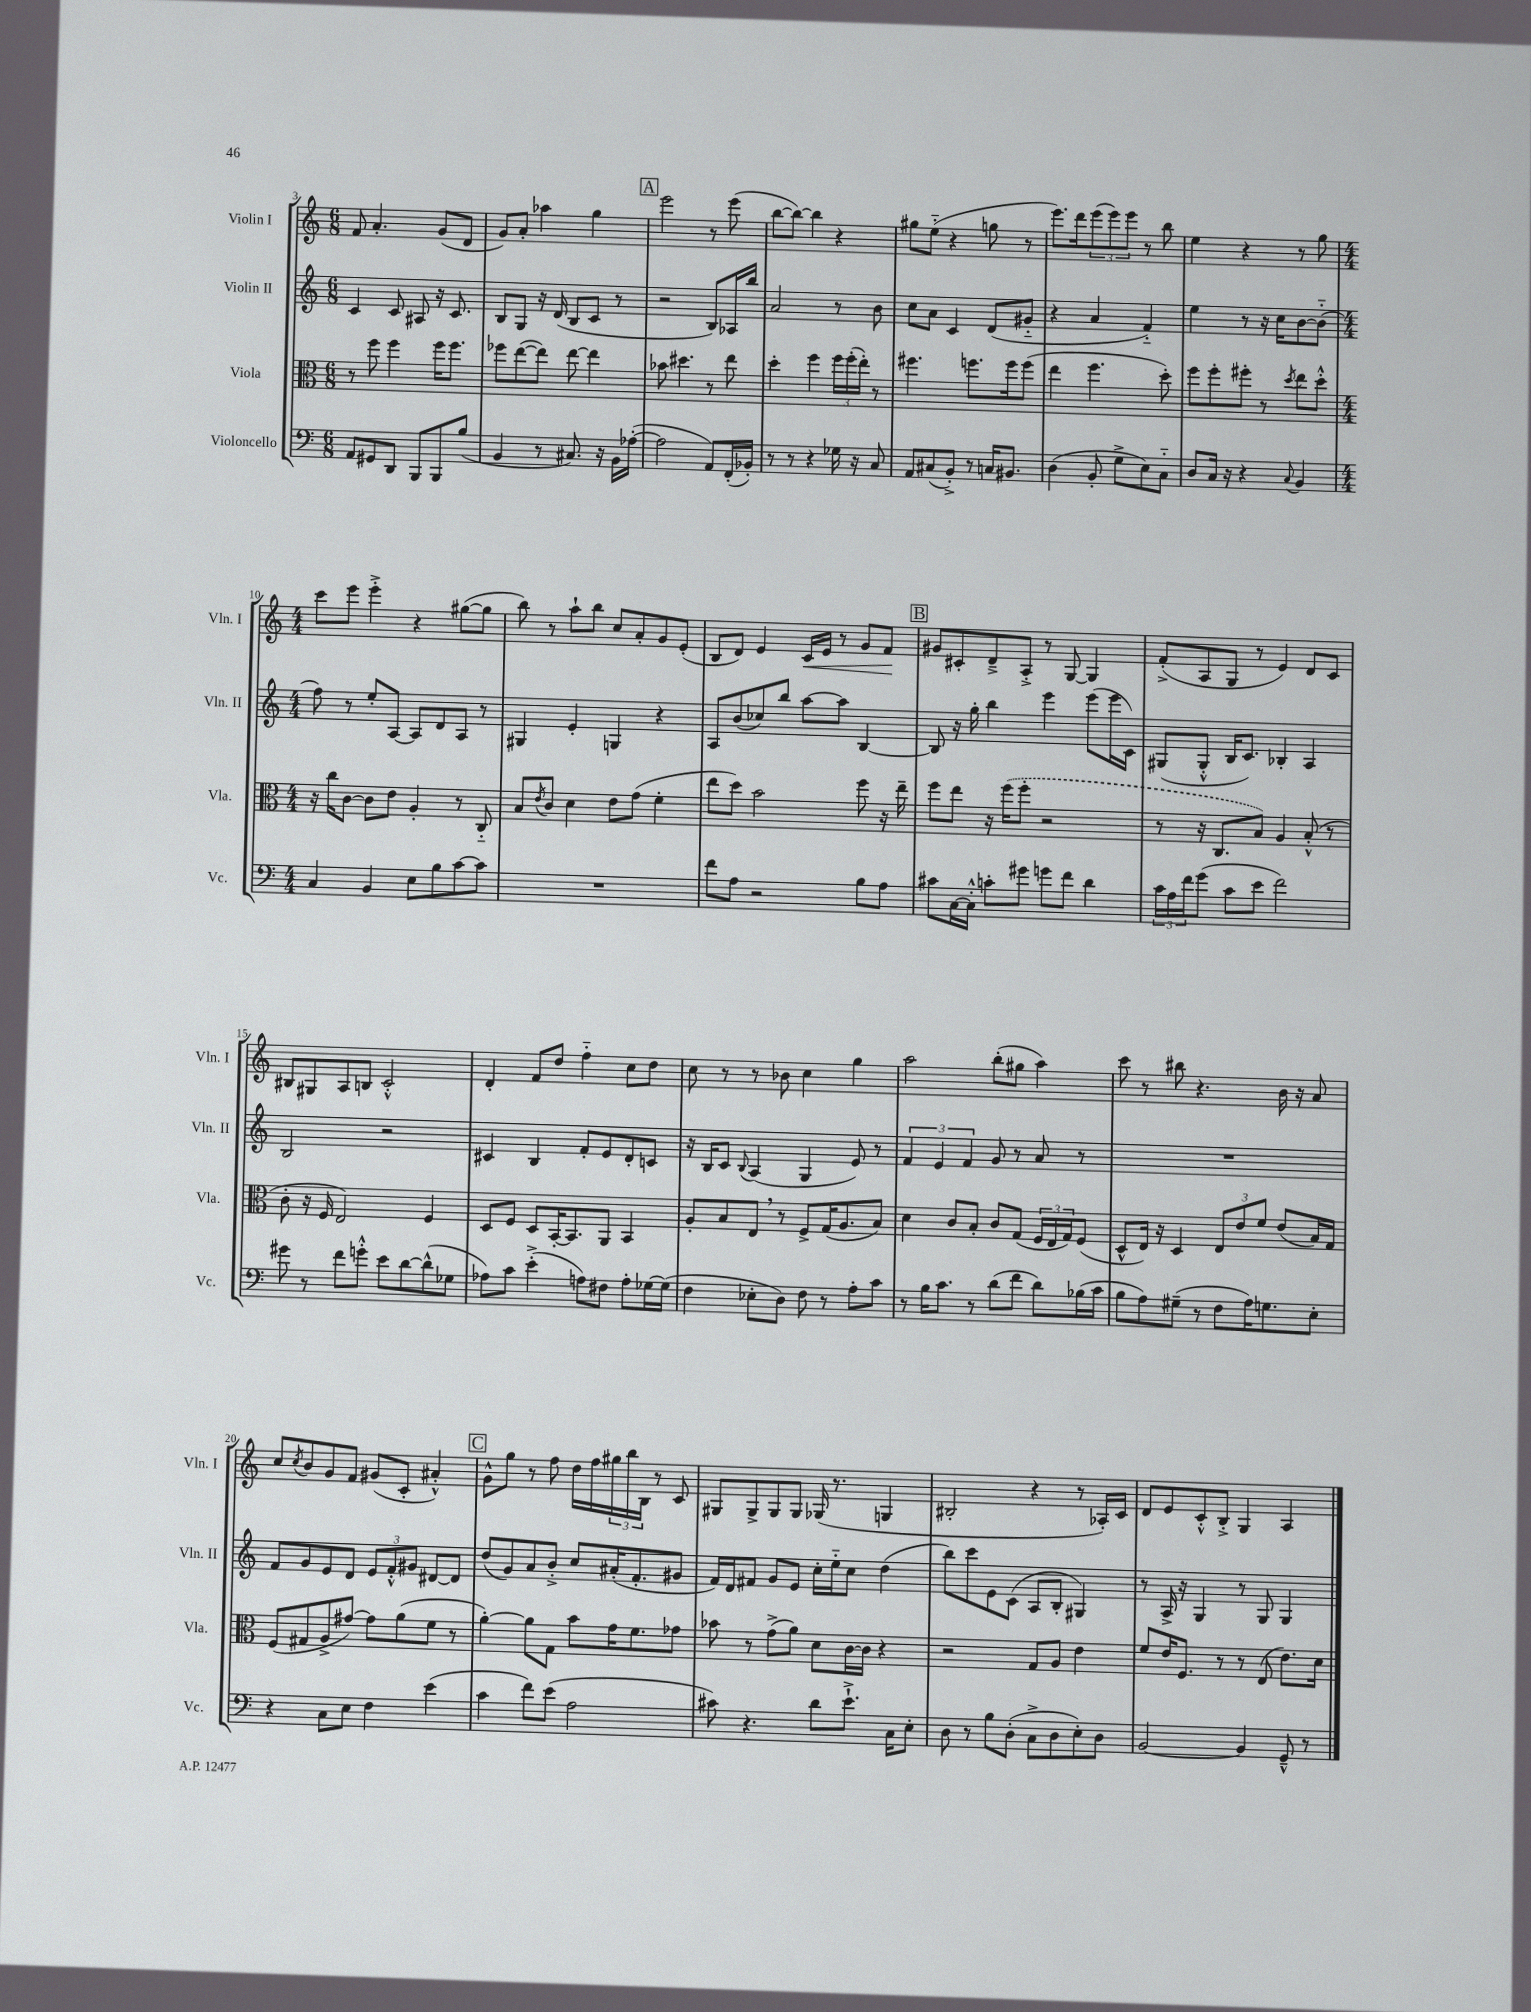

**kern	**kern	**kern	**kern	**dynam
*part4	*part3	*part2	*part1	*part1
*staff4	*staff3	*staff2	*staff1	*staff1
*I"Violoncello	*I"Viola	*I"Violin II	*I"Violin I	*
*I'Vc.	*I'Vla.	*I'Vln. II	*I'Vln. I	*
*clefF4	*clefC3	*clefG2	*clefG2	*
*k[]	*k[]	*k[]	*k[]	*
*M6/8	*M6/8	*M6/8	*M6/8	*
=3	=3	=3	=3	=3
8AA/L	8r	4c/	8f/	.
8GG#X/	8ff\	.	4.a'/	.
8DD/J	4ff\	8c/	.	.
8BBB/L	.	8A#X/	.	.
8BBB/	16ff\KL	16r	(8g/L	.
.	8.ff\J	8.c/	.	.
(8B/J	.	.	8d/J	.
=4	=4	=4	=4	=4
4BB/	8ff-X\L	8B/L	8g/L)	.
.	([8ee\	8G/J	8a'/J	.
8r	8ee\J])	16r	4aa-X\	.
.	.	(16d/	.	.
8.C#X/)	[8ee\	8B/L	.	.
.	4ee\]	8c/J	4gg\	.
16r	.	.	.	.
16BB\LL	.	8r	.	.
([16A-X'\JJ	.	.	.	.
!!LO:REH:place=s1:t=A
=5	=5	=5	=5	=5
2A-\]	8b-X\	2r	2eee\	.
.	4.dd#X\	.	.	.
8AA/L)	8r	8B/L)	8r	.
(16FF'/L	8ee\	16A-X/L	(8eee\	.
16BB-X'/JJ)	.	16bb/JJ	.	.
=6	=6	=6	=6	=6
8r	4dd'\	2a/	[8bb\L	.
8r	.	.	8bb\J_)	.
4r	4ff\	.	4bb\]	.
16G-X\	24ff\LL	8r	4r	.
.	(24ff'\	.	.	.
16r	.	.	.	.
.	24ee'\JJ)	.	.	.
8C/	8r	8b\	.	.
=7	=7	=7	=7	=7
8AA/L	4.ff#X\	8cc\L	8gg#X\L	.
(8C#X/	.	8a\J	(8ee\J	.
8BB'^/J)	.	4c/	4r	.
8r	8.ffn\L	.	.	.
16Cn/KL	.	(8d/L	8ggn\	.
8.BB#X/J	16ff\k	.	.	.
.	(8ff\J	8g#X/J	8r	.
=8	=8	=8	=8	=8
(4D\	4ee\	4r	8.eee\L)	.
.	.	.	16ddd\k	.
8BB'/	4.ff\	4a/	(12eee\	.
.	.	.	12eee\)	.
8G^\L	.	.	.	.
.	.	.	12eee\J	.
8E\)	.	4f/)	8r	.
8C\J	8dd'\)	.	8bb\	.
=9	=9	=9	=9	=9
8D/L	8ff\L	4ee\	4ee\	.
16C/Jk	8ff'\	.	.	.
16r	.	.	.	.
4r	8ff#X'\J	8r	4r	.
.	8r	16r	.	.
.	.	16cc\KL	.	.
8qqC/	8qdd/	.	.	.
4BB/	8ee\L	[8b\	8r	.
.	8dd'^^\J	(8b\J]	8gg\	.
!!LO:LB:g=z
=10	=10	=10	=10	=10
*M4/4	*M4/4	*M4/4	*M4/4	*
4C/	16r	8ff\)	8ccc\L	.
.	16cc\KL	.	.	.
.	[8c\J	8r	8eee\J	.
4BB/	8c\L]	8ee'/L	4eee'^\	.
.	8e\J	[8A/J	.	.
8E\L	4A'/	8A/L]	4r	.
8B\	.	8d/	.	.
[8c\	8r	8A/J	([8gg#X\L	.
8c\J]	8C/	8r	8gg#\J]	.
=11	=11	=11	=11	=11
1r	8B/L	4G#X/	8bb\)	.
.	8qe/	.	.	.
.	8c/J	.	8r	.
.	4d\	4e'/	8aa`\L	.
.	.	.	8bb\J	.
.	8e\L	4Gn/	8cc/L	.
.	(8g\J	.	8a'/	.
.	4f'\	4r	8g/	.
.	.	.	(8e'/J	.
=12	=12	=12	=12	=12
8f\L	8ee\L	8A/L	8B/L	.
8A\J	8dd\J)	(8b/	8d/J)	.
2r	2b\	8cc-X/)	4e/	.
.	.	8bb/J	.	.
!	!	!	!	!LO:HP:b
.	.	[8aa\L	16c/LL	<
.	.	.	16e/JJ	.
.	.	8aa\J]	8r	.
8B\L	8ff\	[4B/	8g/L	.
8A\J	16r	.	8f/J	.
.	16ee~\	.	.	.
.	.	.	.	[
!!LO:REH:place=s1:t=B
=13	=13	=13	=13	=13
8c#X\L	8ff\L	8B/]	8g#X/L	.
[16C\L	8ee\J	16r	8c#X'/	.
16C'^^\JJ]	.	16gg'\	.	.
8cn'\L	16r	4bb\	8d~^/	.
.	(16ff\KL	.	.	.
8g#X\J	8ff'\J	.	8A'^/J	.
8gn\L	2r	4eee\	8r	.
8f\J	.	.	[8G/	.
4d\	.	(8eee\L	4G/]	.
.	.	16eee\L	.	.
.	.	16c\JJ)	.	.
=14	=14	=14	=14	=14
24c\LL	8r	(8G#X/L	(8f'^/L	.
24A\	.	.	.	.
24f\J	.	.	.	.
(8g\J	16r	8G#'^^/J	8A/	.
.	8.C/L	.	.	.
8c\L	.	16B/KL	8G/J	.
.	.	8.c/J)	.	.
8e\J	8B/J)	.	8r	.
2f\)	4A/	4B-X'/	4e/)	.
.	(8B'^^/	4A/	8d/L	.
.	8r	.	8c/J	.
!!LO:LB:g=z
=15	=15	=15	=15	=15
8g#X\	8c'\	2B/	8B#X/L	.
8r	16r	.	8G#X/	.
.	16F/	.	.	.
8f\L	2E/)	.	8A/	.
8gn'^^\J	.	.	8Bn/J	.
8e\L	.	2r	2c'^^/	.
[8d\	.	.	.	.
(8d^^\]	4F/	.	.	.
8G-X\J	.	.	.	.
=16	=16	=16	=16	=16
8A-X\L)	8D/L	4c#X/	4d'/	.
8c\J	8F/J	.	.	.
(4e'^\	8D/L	4B/	8f/L	.
.	[16BB'/K	.	8dd/J	.
.	8.BB/]	.	.	.
8An\L)	.	8f'/L	4ff\	.
8F#X\J	8AA/J	8e/	.	.
8A'\L	4BB/	8d'/	8cc\L	.
[16G-X\L	.	8cn/J	8dd\J	.
(16G-\JJ]	.	.	.	.
=17	=17	=17	=17	=17
4F\	8A'/L	16r	8cc\	.
.	.	16B/KL	.	.
.	8B/	8c/J	8r	.
.	.	8qqB/	.	.
8E-X'\L	8E,/J	(4A/	8r	.
8D\J)	8r	.	8b-X\	.
8F\	8F^/L	4G/	4cc\	.
8r	(16G/K	.	.	.
.	8.A/	.	.	.
8A'\L	.	8e/)	4gg\	.
8c\J	8B/J)	8r	.	.
=18	=18	=18	=18	=18
8r	4d\	6f/	2aa\	.
16B\KL	.	.	.	.
.	.	6e/	.	.
8.c\J	.	.	.	.
.	8c/L	.	.	.
.	.	6f/	.	.
8r	8B'/J	.	.	.
(8d\L	8c/L	8g/	(8bb'\L	.
8f\J	(8G/J	8r	8gg#X\J	.
8d\L)	24F/LL	8a/	4aa\)	.
.	24E/	.	.	.
.	24G/J)	.	.	.
(16B-X\L	(8F/J	8r	.	.
16c\JJ	.	.	.	.
=19	=19	=19	=19	=19
8B\L	8D^^/L	1r	8ccc\	.
8A\)	16E/Jk)	.	8r	.
.	16r	.	.	.
(8G#X~\J	4D/	.	8bb#X\	.
8r	.	.	4.r	.
8F\L	12E/L	.	.	.
.	12e/	.	.	.
16A\K)	.	.	.	.
.	12f/J	.	.	.
8.Gn\	.	.	.	.
.	(8e/L	.	16b\	.
.	.	.	16r	.
8E'\J	16B/L)	.	8a/	.
.	16G/JJ	.	.	.
!!LO:LB:g=z
=20	=20	=20	=20	=20
4r	(8F/L	8f/L	8cc/L	.
.	.	.	8qcc/	.
.	8G#X/	8g/	8b/	.
8C\L	8A^/	8e/	8g/	.
8E\J	[8g#X/J)	8d/J	8f/J	.
4F\	8g#\L]	12e/L	(8g#X/L	.
.	.	12f'^^/	.	.
.	(8a\	.	8c'/J	.
.	.	12g#X/J	.	.
(4e\	8f\J	[8d#X/L	4a#X'^^/)	.
.	8r	8d#/J]	.	.
!!LO:REH:place=s1:t=C
=21	=21	=21	=21	=21
4c\	[4a'\)	(8dd/L	8g^^\L	.
.	.	8g/)	8gg\J	.
8f\L)	8a\L]	8a/	8r	.
(8e\J	8G\J	8b'^/J	8ff\	.
2A\	8b\L	8cc/L	16dd\LL	.
.	.	.	16ff\	.
.	16g\K	(16a#X'/K	24gg#X\	.
.	.	.	24bb\	.
.	8.f\	8.f'/	.	.
.	.	.	24B\JJ	.
.	.	.	8r	.
.	8g-X\J	8g#X/J	8c/	.
=22	=22	=22	=22	=22
8c#X\)	8b-X\	16f/LL)	8G#X/L	.
.	.	16d/J	.	.
4.r	8r	8f#X/J	8G#^/	.
.	(8g^\L	8g/L	8G#/	.
.	8a\J)	8e/J	8G#/J	.
8d\L	8d\L	16cc'\LL	(16G-X/	.
.	.	16ee\J	8.r	.
8.e`^\J	[16c\L	8cc\J	.	.
.	16c\JJ]	.	.	.
.	4r	(4dd\	4Gn/	.
16C\KL	.	.	.	.
8E'\J	.	.	.	.
=23	=23	=23	=23	=23
8D\	2r	8bb\L)	2B#X'/	.
8r	.	8ccc\	.	.
8B\L	.	8e\	.	.
(8D'\J	.	(8c\J	.	.
8C^\L	8G/L	8A/L	4r	.
8D\	8A/J	8B'/J	.	.
8E'\)	4e\	4G#X/)	8r	.
8D\J	.	.	16A-X'/LL)	.
.	.	.	16c/JJ	.
=24	=24	=24	=24	=24
[2BB/	8f/L	8r	8d/L	.
.	16e/K	16A^/	8e/	.
.	8.F/J	16r	.	.
.	.	4G/	8c'^^/	.
.	8r	.	8B'^/J	.
4BB/]	8r	8r	4G/	.
.	(8E/	8G/	.	.
8GG~^^/	8.e\L)	4G/	4A/	.
8r	.	.	.	.
.	16d\Jk	.	.	.
==	==	==	==	==
*-	*-	*-	*-	*-
